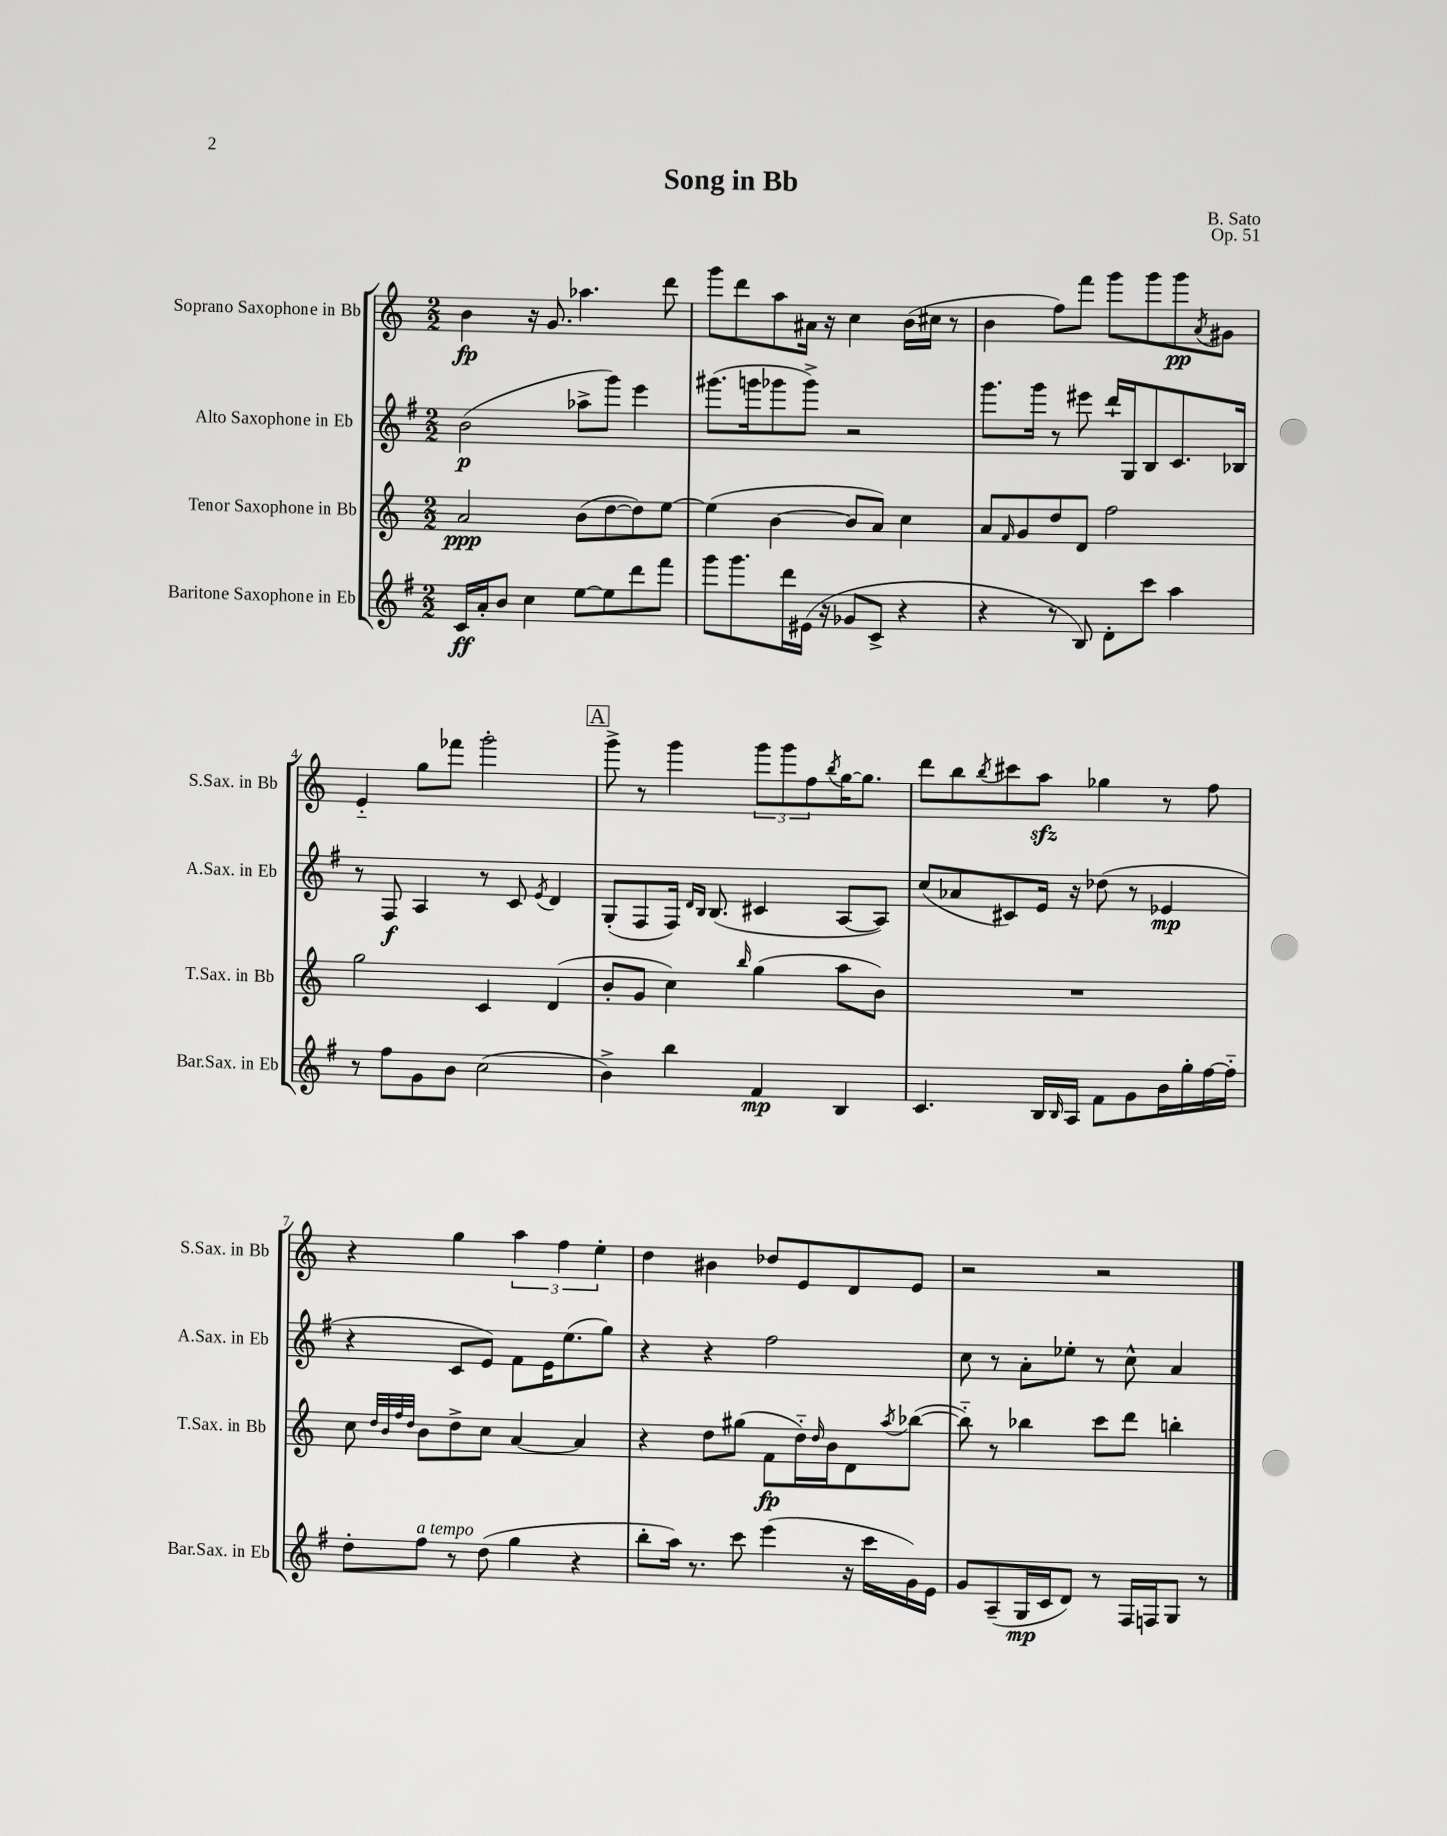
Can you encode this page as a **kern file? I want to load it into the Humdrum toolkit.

**kern	**kern	**kern	**kern
*staff4	*staff3	*staff2	*staff1
*clefG2	*clefG2	*clefG2	*clefG2
*k[f#]	*k[]	*k[f#]	*k[]
*M2/2	*M2/2	*M2/2	*M2/2
16c	2a	(2b	4b
16a'	.	.	.
8b	.	.	.
4cc	.	.	16r
.	.	.	8.g
[8ee	(8b	8aa-^	4.aa-
8ee]	[8dd	8ggg)	.
8ddd	8dd])	4eee	.
8fff#	[8ee	.	8ddd
=	=	=	=
8ggg	(4ee]	(8.ggg#	8ggg
8.ggg	.	.	8ddd
.	.	16ggg	.
.	[4b	8ggg-	8aa
16ddd	.	.	.
(16e#	.	8ggg-^)	16a#
16r	.	.	16r
8g-	8b]	2r	4cc
8c^	8a)	.	.
4r	4cc	.	(16b
.	.	.	16cc#
.	.	.	8r
=	=	=	=
4r	8a	8.ggg	4b
.	16qqf	.	.
.	8g	.	.
.	.	16ggg	.
8r	8dd	8r	8ff)
8B)	8d	8eee#	8fff
8d'	2ff	16ddd`	8ggg
.	.	16G	.
8ccc	.	8B	8ggg
4aa	.	8.c	8ggg
.	.	.	8qa
.	.	.	8g#
.	.	16B-	.
=	=	=	=
8r	2gg	8r	4e'~
8ff#	.	8F#	.
8g	.	4A	8gg
8b	.	.	8fff-
(2cc	4c	8r	2ggg'
.	.	8c	.
.	.	8qe	.
.	(4d	4d	.
=	=	=	=
4b^)	8b'	(8G'	8ggg^
.	8g	8F#	8r
4bb	4cc)	16F#)	4ggg
.	.	16qqd	.
.	.	16qqB	.
.	.	(8.B	.
.	16qqbb	.	.
4f#	(4gg	4c#	12ggg
.	.	.	12ggg
.	.	.	12ff
.	.	.	8qbb
4B	8aa	[8A	[16gg
.	.	.	8.gg]
.	8b)	8A])	.
=	=	=	=
4.c	1r	(8cc	8ddd
.	.	8a-	8bb
.	.	.	8qbb
.	.	8c#)	8ccc#
16B	.	16e	8aa
16qqB	.	.	.
16A	.	16r	.
8f#	.	(8dd-	4gg-
8g	.	8r	.
16b	.	4e-	8r
16gg'	.	.	.
[16ff#	.	.	8ff
16ff#'~]	.	.	.
=	=	=	=
8dd'	8cc	4r	4r
.	32qqdd	.	.
.	32qqb	.	.
.	32qqff	.	.
.	32qqdd	.	.
8ff#	8b	.	.
8r	8dd^	8c	4gg
(8dd	8cc	8e)	.
4gg	[4a	8f#	6aa
.	.	16e	.
.	.	.	6ff
.	.	(8.ee	.
4r	4a]	.	.
.	.	.	6ee'
.	.	8gg)	.
=	=	=	=
8bb'	4r	4r	4dd
16aa)	.	.	.
8.r	.	.	.
.	8dd	4r	4b#
8ccc	(8gg#	.	.
(4eee	8f	2ff#	8dd-
.	16dd'~)	.	8e
.	16qqdd	.	.
.	16b	.	.
16r	8d	.	8d
16ccc	.	.	.
.	8qaa	.	.
16g)	([8bb-	.	8e
16e	.	.	.
=	=	=	=
8g	8bb-'~])	8cc	2r
(8A~	8r	8r	.
16G	4bb-	8a'	.
16c	.	.	.
8d)	.	8ee-'	.
8r	8ccc	8r	2r
16F#	8ddd	8cc^^	.
16F	.	.	.
8G	4bb'	4a	.
8r	.	.	.
==	==	==	==
*-	*-	*-	*-
